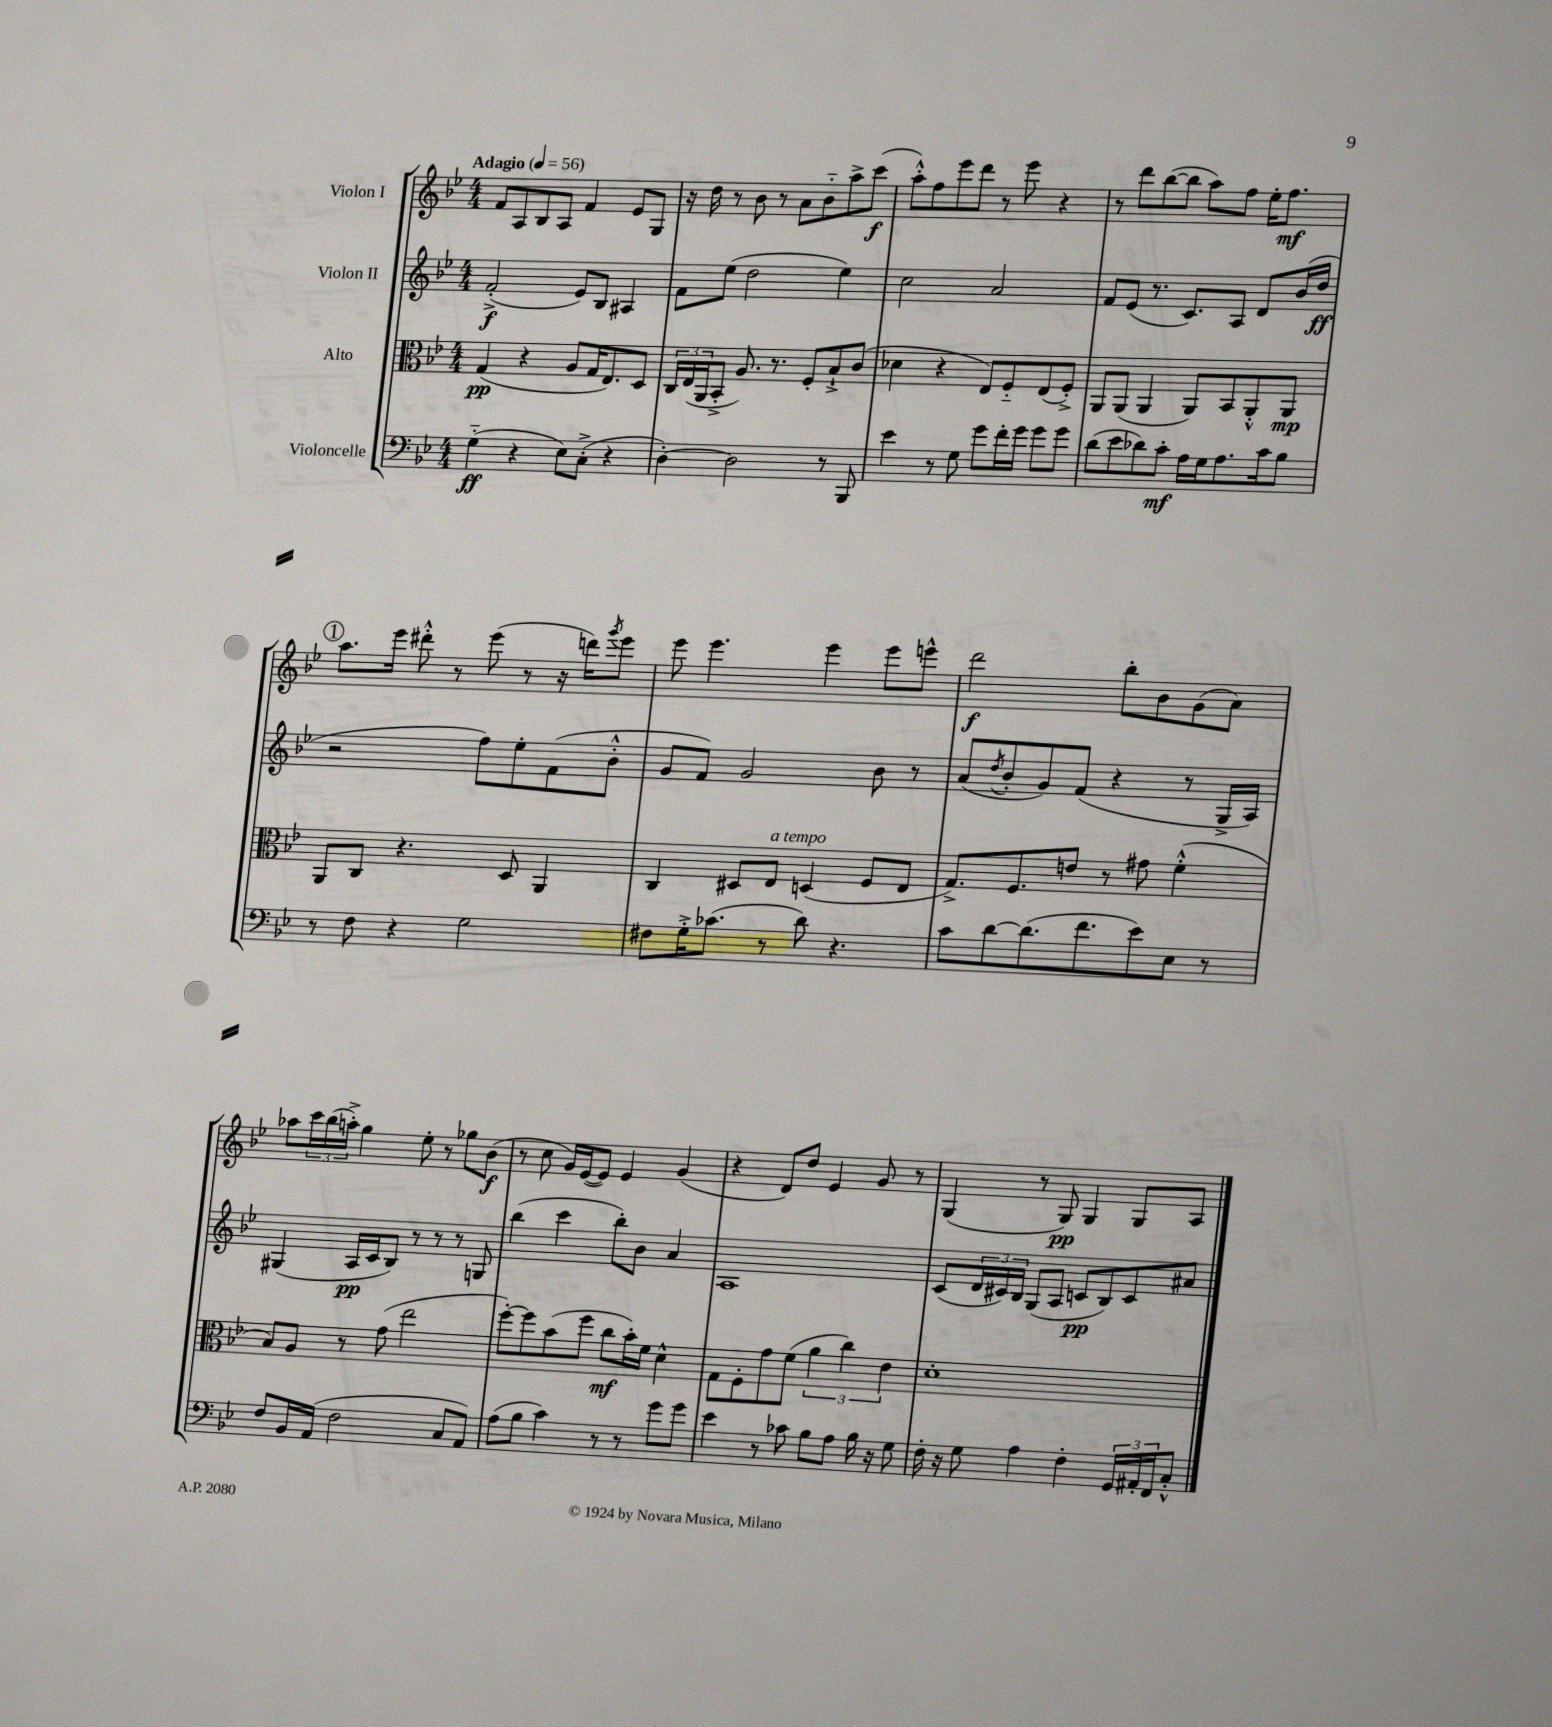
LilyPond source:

<<
\new StaffGroup <<
\new Staff = "s0" \with { instrumentName = "Violon I" } {
    \clef treble \key bes \major \numericTimeSignature \time 4/4 \tempo "Adagio" 4 = 56
    f'8 a8 bes8 a8 f'4 ees'8 g8 |
    r16 d''16 r8 bes'8 r8 a'8 bes'8-_ a''8-> c'''8\f( |
    a''8-.-^) f''8 ees'''8 d'''8 r8 ees'''8 r4 |
    r8 d'''8 bes''8~( bes''8 a''8) f''8 ees''16-. f''8.\mf |
    \mark \markup { \circle "1" } a''8. ees'''16 dis'''8-.-^ r8 ees'''8( r8 r16 d'''16) \acciaccatura { g'''8 } ees'''8 |
    ees'''8 ees'''4. ees'''4 ees'''8 e'''8-^ |
    d'''2\f bes''8-. bes'8 g'8( a'8) |
    aes''8 \tuplet 3/2 { c'''16 bes''16( a''16-.->) } g''4 ees''8-. r8 ges''8 bes'8\f( |
    r8 c''8 g'16) ees'16~( ees'8) ees'4 g'4( |
    r4 d'8) d''8 ees'4 g'8 r8 |
    g4( r8 g8\pp) g4 g8 a8 \bar "|." |
}
\new Staff = "s1" \with { instrumentName = "Violon II" } {
    \clef treble \key bes \major \numericTimeSignature \time 4/4
    f'2-.->\f( ees'8) bes8 ais4 |
    f'8 ees''8( d''2 ees''4) |
    c''2 a'2 |
    f'8 ees'8( r8. c'8.) a8 d'8 bes'16( d''16\ff |
    \mark \markup { \circle "1" } r2 f''8) ees''8-. f'8( bes'8-.-^ |
    g'8 f'8) g'2 bes'8 r8 |
    a'8( \acciaccatura { d''8 } bes'8-. g'8) f'8( r4 r8 g16-> a16) |
    gis4( a16\pp c'16 bes8) r8 r8 r8 g8 |
    bes''4( c'''4 bes''8-.) bes'8 a'4 |
    a1 |
    c'8( \tuplet 3/2 { d'16 cis'16) bes16 } g8( a8 c'8\pp bes8) c'8 ais'8 \bar "|." |
}
\new Staff = "s2" \with { instrumentName = "Alto" } {
    \clef alto \key bes \major \numericTimeSignature \time 4/4
    g4\pp( r4 a8 g16 ees8.) d8 |
    \tuplet 3/2 { c16 ees16( a,16 } bes,8-.-> a8.) r8. f8-. bes8-!-> c'8( |
    des'4 r4 ees8) f8-_ ees8( f8-.->) |
    a,8 a,8( a,4 a,8) bes,8 a,8-.-^ a,8\mp |
    \mark \markup { \circle "1" } a,8 c8 r4. d8 a,4 |
    c4 dis8 ees8^\markup { \italic "a tempo" } d4( f8 ees8 |
    g8.->) f8. e'8 r8 gis'8 f'4-.-^( |
    bes8) a8 r8 g'8( ees''2 |
    f''8~-.) f''8 bes'8( f''8 c''8\mf bes'16-.) f'16 d'4-^ |
    g8 f8-. g'8 f'8( \tuplet 3/2 { a'4 c''4) ees'4 } |
    d'1-. \bar "|." |
}
\new Staff = "s3" \with { instrumentName = "Violoncelle" } {
    \clef bass \key bes \major \numericTimeSignature \time 4/4
    g4-_\ff( r4 ees8) c8-.->( r4 |
    d4~-.) d2 r8 bes,,8 |
    ees'4 r8 g8 g'8 f'16-. g'16 g'8 g'8 |
    d'8( ees'8 des'8) c'8-.\mf a16 g16 a8. c'16 bes8 |
    \mark \markup { \circle "1" } r8 f8 r4 g2 |
    fis8 g16-.-> ces'8.( r8 d'8) r4. |
    c'8 d'8~ d'8.( f'8. ees'8) ees8 r8 |
    f8 bes,16 a,16( f2 c8 a,8) |
    a8( bes8 c'4) r8 r8 g'8 g'8 |
    ees'4 r8 ces'8 bes8 a8 bes16 r16 g8 |
    f16-. r16 g8 a4 f4-. \tuplet 3/2 { g,16 ais,16-. f,16 } c8-.-^ \bar "|." |
}
>>
>>
\layout { \context { \Score \remove "Bar_number_engraver" } }
